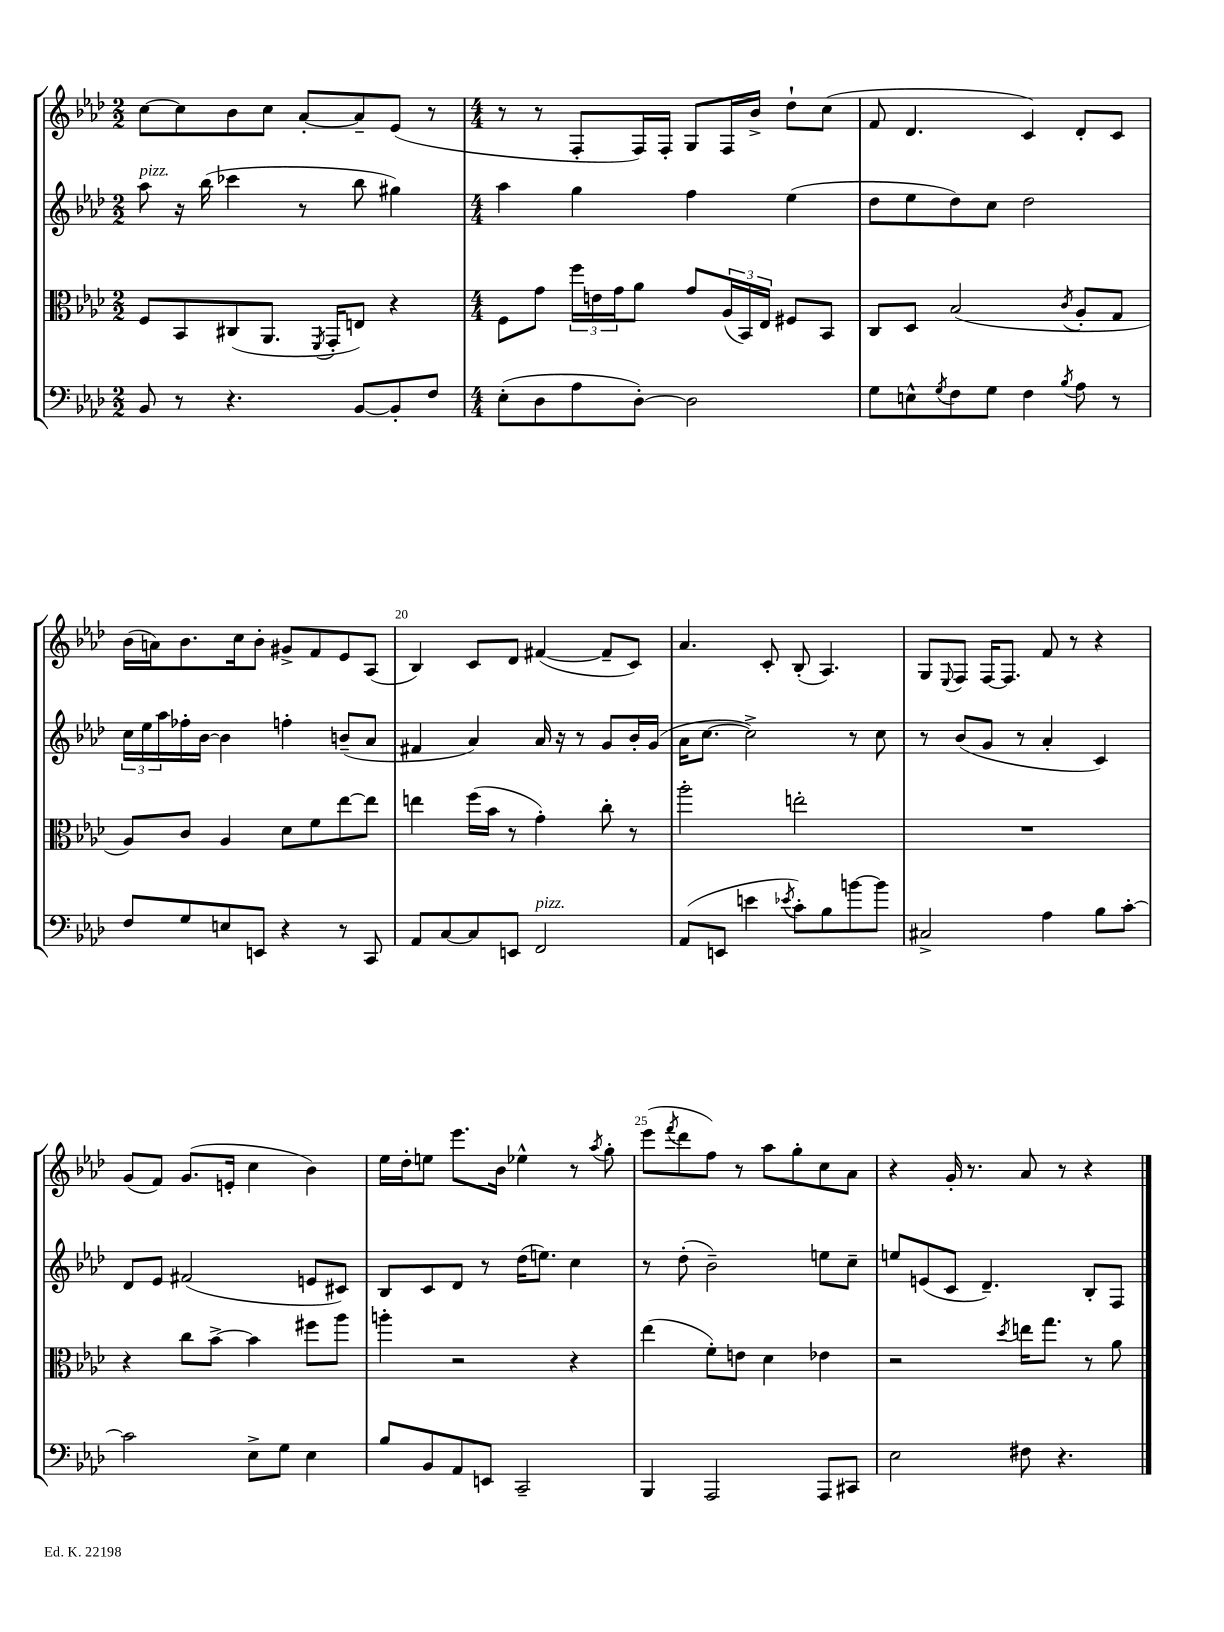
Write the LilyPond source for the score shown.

<<
\new StaffGroup <<
\new Staff = "s0" {
    \clef treble \key aes \major \numericTimeSignature \time 2/2
    c''8~ c''8 bes'8 c''8 aes'8~-. aes'8-- ees'8( r8 |
    \numericTimeSignature \time 4/4 r8 r8 f8-. f16) f16-. g8 f16 bes'16-> des''8-! c''8( |
    f'8 des'4. c'4) des'8-. c'8 |
    bes'16( a'16) bes'8. c''16 bes'8-. gis'8-> f'8 ees'8 aes8( |
    bes4) c'8 des'8 fis'4~( fis'8-- c'8) |
    aes'4. c'8-. bes8-.( aes4.) |
    g8 \appoggiatura { ees8 } f8 f16~ f8. f'8 r8 r4 |
    g'8( f'8) g'8.( e'16-. c''4 bes'4) |
    ees''16 des''16-. e''8 ees'''8. bes'16 ees''4-^ r8 \acciaccatura { aes''8 } g''8-. |
    ees'''8( \acciaccatura { f'''8 } des'''8 f''8) r8 aes''8 g''8-. c''8 aes'8 |
    r4 g'16-. r8. aes'8 r8 r4 \bar "|." |
}
\new Staff = "s1" {
    \clef treble \key aes \major \numericTimeSignature \time 2/2
    aes''8^\markup { \italic "pizz." } r16 bes''16( ces'''4 r8 bes''8 gis''4) |
    \numericTimeSignature \time 4/4 aes''4 g''4 f''4 ees''4( |
    des''8 ees''8 des''8) c''8 des''2 |
    \tuplet 3/2 { c''16 ees''16 aes''16 } fes''16-. bes'16~ bes'4 f''4-. b'8--( aes'8 |
    fis'4 aes'4) aes'16 r16 r8 g'8 bes'16-. g'16( |
    aes'16 c''8.~ c''2->) r8 c''8 |
    r8 bes'8( g'8 r8 aes'4-. c'4) |
    des'8 ees'8 fis'2( e'8 cis'8) |
    bes8 c'8 des'8 r8 des''16( e''8.) c''4 |
    r8 des''8-.( bes'2--) e''8 c''8-- |
    e''8 e'8( c'8 des'4.--) bes8-. f8 \bar "|." |
}
\new Staff = "s2" {
    \clef alto \key aes \major \numericTimeSignature \time 2/2
    f8 bes,8 cis8( aes,8. \acciaccatura { f,8 } g,16-. e8) r4 |
    \numericTimeSignature \time 4/4 f8 g'8 \tuplet 3/2 { f''16 e'16 g'16 } aes'8 g'8 \tuplet 3/2 { aes16( bes,16) ees16 } fis8 bes,8 |
    c8 des8 bes2( \acciaccatura { c'8 } aes8-. g8 |
    aes8) c'8 aes4 des'8 f'8 ees''8~ ees''8 |
    e''4 f''16( bes'16 r8 g'4-.) c''8-. r8 |
    aes''2-. e''2-. |
    R1 |
    r4 c''8 bes'8~-> bes'4 fis''8 aes''8 |
    a''4-. r2 r4 |
    ees''4( f'8-.) e'8 des'4 ees'4 |
    r2 \acciaccatura { des''8 } e''16 g''8. r8 aes'8 \bar "|." |
}
\new Staff = "s3" {
    \clef bass \key aes \major \numericTimeSignature \time 2/2
    bes,8 r8 r4. bes,8~ bes,8-. f8 |
    \numericTimeSignature \time 4/4 ees8-.( des8 aes8 des8~-.) des2 |
    g8 e8-^ \acciaccatura { g8 } f8 g8 f4 \acciaccatura { bes8 } aes8 r8 |
    f8 g8 e8 e,8 r4 r8 c,8 |
    aes,8 c8~ c8 e,8 f,2^\markup { \italic "pizz." } |
    aes,8( e,8 e'4 \acciaccatura { ees'8 } c'8-.) bes8 b'8~ b'8 |
    cis2-> aes4 bes8 c'8~-. |
    c'2 ees8-> g8 ees4 |
    bes8 bes,8 aes,8 e,8 c,2-- |
    bes,,4 aes,,2 aes,,8 cis,8 |
    ees2 fis8 r4. \bar "|." |
}
>>
>>
\layout { \context { \Score currentBarNumber = #16 \override BarNumber.break-visibility = ##(#f #t #t) barNumberVisibility = #(every-nth-bar-number-visible 5) } }
